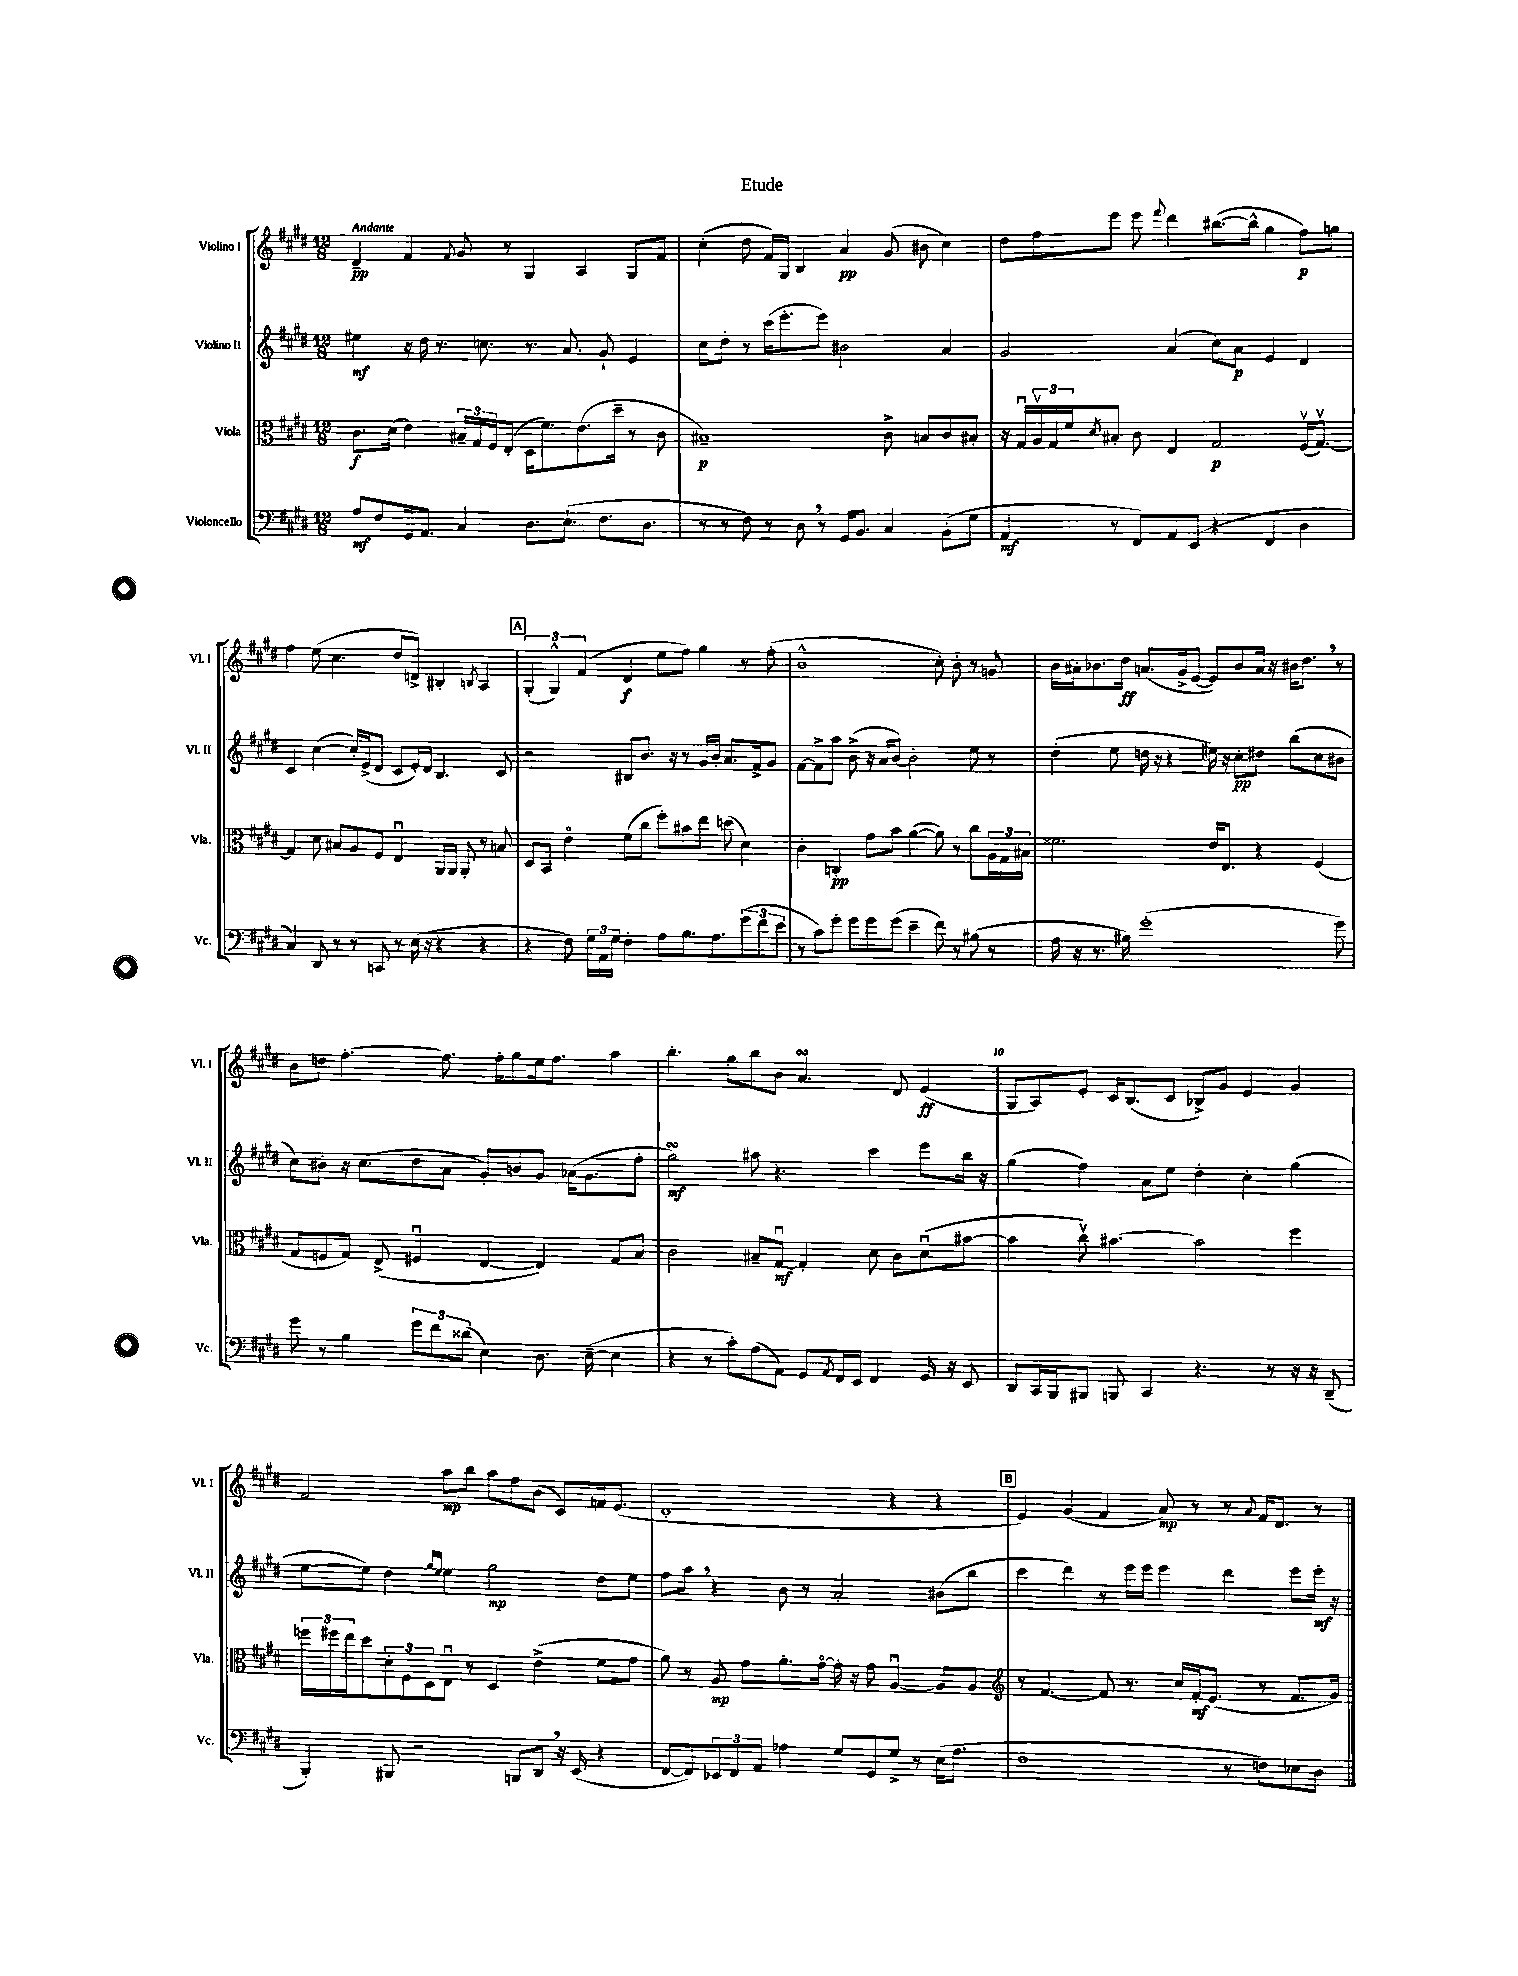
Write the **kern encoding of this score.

**kern	**kern	**kern	**kern
*staff4	*staff3	*staff2	*staff1
*clefF4	*clefC3	*clefG2	*clefG2
*k[f#c#g#d#]	*k[f#c#g#d#]	*k[f#c#g#d#]	*k[f#c#g#d#]
*M12/8	*M12/8	*M12/8	*M12/8
8A/L	8.c#\L	4ee#\	4d#~/
8F#/	.	.	.
.	(16d#\Jk	.	.
16GG#/k	4e\)	16r	4f#/
8.AA/J	.	16dd#\	.
.	.	8.r	.
.	.	.	8qqf#/
4C#/	24B#~/LL	.	8g#/
.	24G#/	.	.
.	.	8.cc\	.
.	24F#/J	.	.
.	(8E'/J	.	8r
8.D#\L	16D#\LK	8.r	4G#/
.	8.f#\)	.	.
(8.E`\J	.	8.a/	.
.	(8.e\	.	4A/
8.F#\L	.	8g#`/	.
.	16dd#~\Jk	.	.
.	8r	4e/	8G#/L
8.D#\J	.	.	.
.	8c#\	.	8f#/J
=	=	=	=
8r	1B#~)	8cc#\L	(4cc#'\
8r	.	8dd#'\J	.
8F#\)	.	8r	8dd#\
8r	.	(16ccc#\LK	16f#/LL)
.	.	8.eee'\	16G#/JJ
8D#\	.	.	4B/
8r	.	8eee\J)	.
16GG#/LK	.	2b#\	4a/
8.BB/J	.	.	.
4C#/	8c#^\	.	(8g#/
.	8B/L	.	8b#\
(8BB'\L	8c#/	4a/	4cc#\)
8G#\J	8B#'/J	.	.
=	=	=	=
4AA/	16r	2g#/	8dd#\L
.	16G#u/LL	.	.
.	24Av/	.	8ff#\
.	24G#/	.	.
.	24f#/J	.	.
.	8qd#/	.	.
8r	8B#'/J	.	8eee\J
8FF#/L)	8c#\	.	8eee\
.	.	.	8qqfff#/
8AA/	4E/	(4a/	4ddd#\
(8EE/J	.	.	.
4r	2G#/	8cc#\L)	([8.bb#\L
.	.	8a\J	.
.	.	.	16bb#^^\]Jk
4FF#/	.	4e/	4gg#\
4D#\	(16F#v/LK	4d#/	8ff#\L)
.	[8.G#v/J)	.	.
.	.	.	8gg\J
=	=	=	=
4C#/)	4G#/]	4c#/	4ff#\
8DD#/	8d#\	([4cc#\	(8ee\
8r	8B#/L	.	4.cc#\
8r	8A/	16cc#'/]LL)	.
.	.	(16e^/J	.
8CC/	8F#/J	8d#/J	.
8r	4Eu/	8c#/L	8dd#/L
(16E\	.	16e'/L)	8d^/J)
16r	.	16d#/JJ	.
4r	16AA/LL	4.B/	4B#'/
.	16AA/JJ	.	.
.	8AA'/	.	.
.	.	.	8qB/
4r	8r	.	4A/
.	8B/	8c#/	.
=	=	=	=
4r	8D#/L	2r	(6G#'/
.	8BB/J	.	.
.	.	.	6G#^^/)
8F#\)	4eo\	.	.
.	.	.	(6f#/
24G#\LL	.	.	.
24AA\	.	.	.
24G#\JJ	.	.	.
4F#'\	(8f#\L	8B#/L	4d#/
.	8cc#\J	8.b/J	.
8A\L	8ff#'\L)	.	8ee\L
.	.	16r	.
8.B\	8b#\	8r	8ff#\J)
.	8ee\J	16g#/LL	4gg#\
8.A\	.	16b'/JJ	.
.	(8dd\	8.a/L	.
(12g#\	4d#\)	.	8r
.	.	16f#^/k	.
12f#\	.	.	.
.	.	8g#/J	(8ff#'\
12e\J	.	.	.
=	=	=	=
8r	4c#'\	[8f#\L	1b^^
8c#\L)	.	8f#^\]	.
8g#'\J	4C'/	8aa\J	.
8g#\L	.	(8b^\	.
8g#\	8g#\L	16r	.
.	.	16a/LK	.
(8g#\J	8b\J	[8b/J)	.
4e~\	([4a\	2b'\]	.
8f#\)	8a\])	.	8cc#'\)
8r	8r	.	8b'\
(8B#\	8cc#\L	8ee\	8r
8r	24A\L	8r	8g/
.	24G#\	.	.
.	24B#\JJ	.	.
=	=	=	=
16A\	2.f##\	(4dd#'\	16b\LL
16r	.	.	16a#'\J
8.r	.	.	8.b-\
.	.	8ee\	.
16B#\)	.	.	16dd#\Jk
(1g#'	.	16dd\	(8.a/L
.	.	16r	.
.	.	4r	.
.	.	.	16g#^/k
.	.	.	[8e/J
.	16e/LK	16ee#\)	8e/]L)
.	8.E/J	16r	.
.	.	8cc#'\L	8b-/
.	4r	8dd#\J	16a/Jk
.	.	.	16r
.	.	(8bb\L	16b#\LK
.	.	.	8.dd#\J
.	(4F#/	8cc#\	.
8g#\)	.	8b#\J	8r
=	=	=	=
8g#\	8G#/L	8cc#\L)	8b\L
8r	8F/	8b#'\J	8dd\J
4B\	8G#/J)	16r	[4.ff#'\
.	.	(8.cc#\L	.
.	(8E^/	.	.
12g#\L	4F#u/	8dd#\	.
12f#\	.	.	.
.	.	8a\J	8.ff#\]
(12d##\J	.	.	.
4E\)	[4E/	8g#'/L)	.
.	.	.	16ff#'\LK
.	.	8b/	8gg#\
8.D#\	4E/])	8g#/J	16ee\k
.	.	.	8.ff#\J
.	.	(16a-\LK	.
([16E~\	.	8.g#\	.
4E\]	8G#/L	.	4aa\
.	8B/J	8ff#'\J	.
=	=	=	=
4r	2c#\	2gg#\)	4.bb'\
8r	.	.	.
8c#'\L)	.	.	8gg#\L
(8A\	8B#~/L	8aa#\	8bb\
8AA\J)	[8G#u/J	4.r	8b\J
8GG#/L	4G#'/]	.	4.a/
8qAA/	.	.	.
16FF#/L	.	.	.
16EE/JJ	.	.	.
4FF#/	8d#\	4ccc#\	.
.	8c#\L	.	8d#/
16GG#/	(8d#u\	8eee\L	(4e/
16r	.	.	.
8EE/	[8b#\J	16bb\Jk	.
.	.	16r	.
=	=	=	=
8DD#/L	4b#\]	(4gg#\	8G#/L
16CC#/L	.	.	8A/)
16BBB/J	.	.	.
8BBB#/J	8cc#v\)	4ff#\)	8e'/J
8BBB/	[4.b#\	.	16c#/LK
.	.	.	(8.B/
4CC#/	.	8a\L	.
.	.	8ee\J	8c#/J
4.r	2b#\]	4dd#'\	8B-^/L)
.	.	.	8g#/J
.	.	4cc#'\	4e/
8r	.	.	.
16r	4ff#\	(4gg#\	4g#/
16r	.	.	.
(8DD#~/	.	.	.
=	=	=	=
4BBB'/)	24ff\LL	[8ee\L	2f#/
.	24ff#\	.	.
.	24ee\J	.	.
.	8dd#\	8ee\]J)	.
8BBB#/	12d#'\	4dd#\	.
.	12F#\	.	.
2r	.	.	.
.	12D#\	.	.
.	.	16qqgg#/LL	.
.	.	16qqee/JJ	.
.	8Eu\J	4ee\	8aa\L
.	8r	.	8bb\J
.	4D#/	2gg#\	8aa\L
8BBB/L	.	.	8ff#\
8DD#/J	(4e^\	.	(8b\J
16r	.	.	8c#/L)
(16EE/	.	.	.
4r	8f#\L	8dd#\L	16f/k
.	.	.	(8.e/J
.	8g#\J	8ee\J	.
=	=	=	=
[8FF#/L	8a\)	8ff#\L	1d#'
8FF#/])	8r	8aa\J	.
12EE-/	8A/	4r	.
12FF#/	.	.	.
.	8g#\L	.	.
12AA/J	.	.	.
4A-\	8.a'\	8b\	.
.	.	8r	.
.	[16g#o\Jk	.	.
8G#/L	16g#'\]	2a'/	.
.	16r	.	.
8GG#/	8g#\	.	.
8G#^/J	[4Au/	.	4r
8r	.	.	.
(16E\LK	8A/]L	(8b#\L	4r
8.A-\J	.	.	.
.	8A/J	8bb\J	.
=	=	=	=
*	*clefG2	*	*
1F#	8r	4ccc#\	4e/)
.	[4.f#/	.	.
.	.	4ddd#\)	(4g#/
.	8f#/]	8r	4f#/
.	8.r	16eee\LL	.
.	.	16eee\JJ	.
.	.	4eee\	8a/)
.	16cc#/LL	.	.
.	16f#'/J	.	8r
.	(8.e/J	.	.
8r	.	4ddd#\	8r
.	.	.	8qqa/
8F\L)	8r	.	16f#/LK
.	.	.	8.d#/J
8E-\	8.f#/L	8eee\L	.
8D#\J	.	16eee'\Jk	8r
.	16g#/Jk)	16r	.
==	==	==	==
*-	*-	*-	*-
